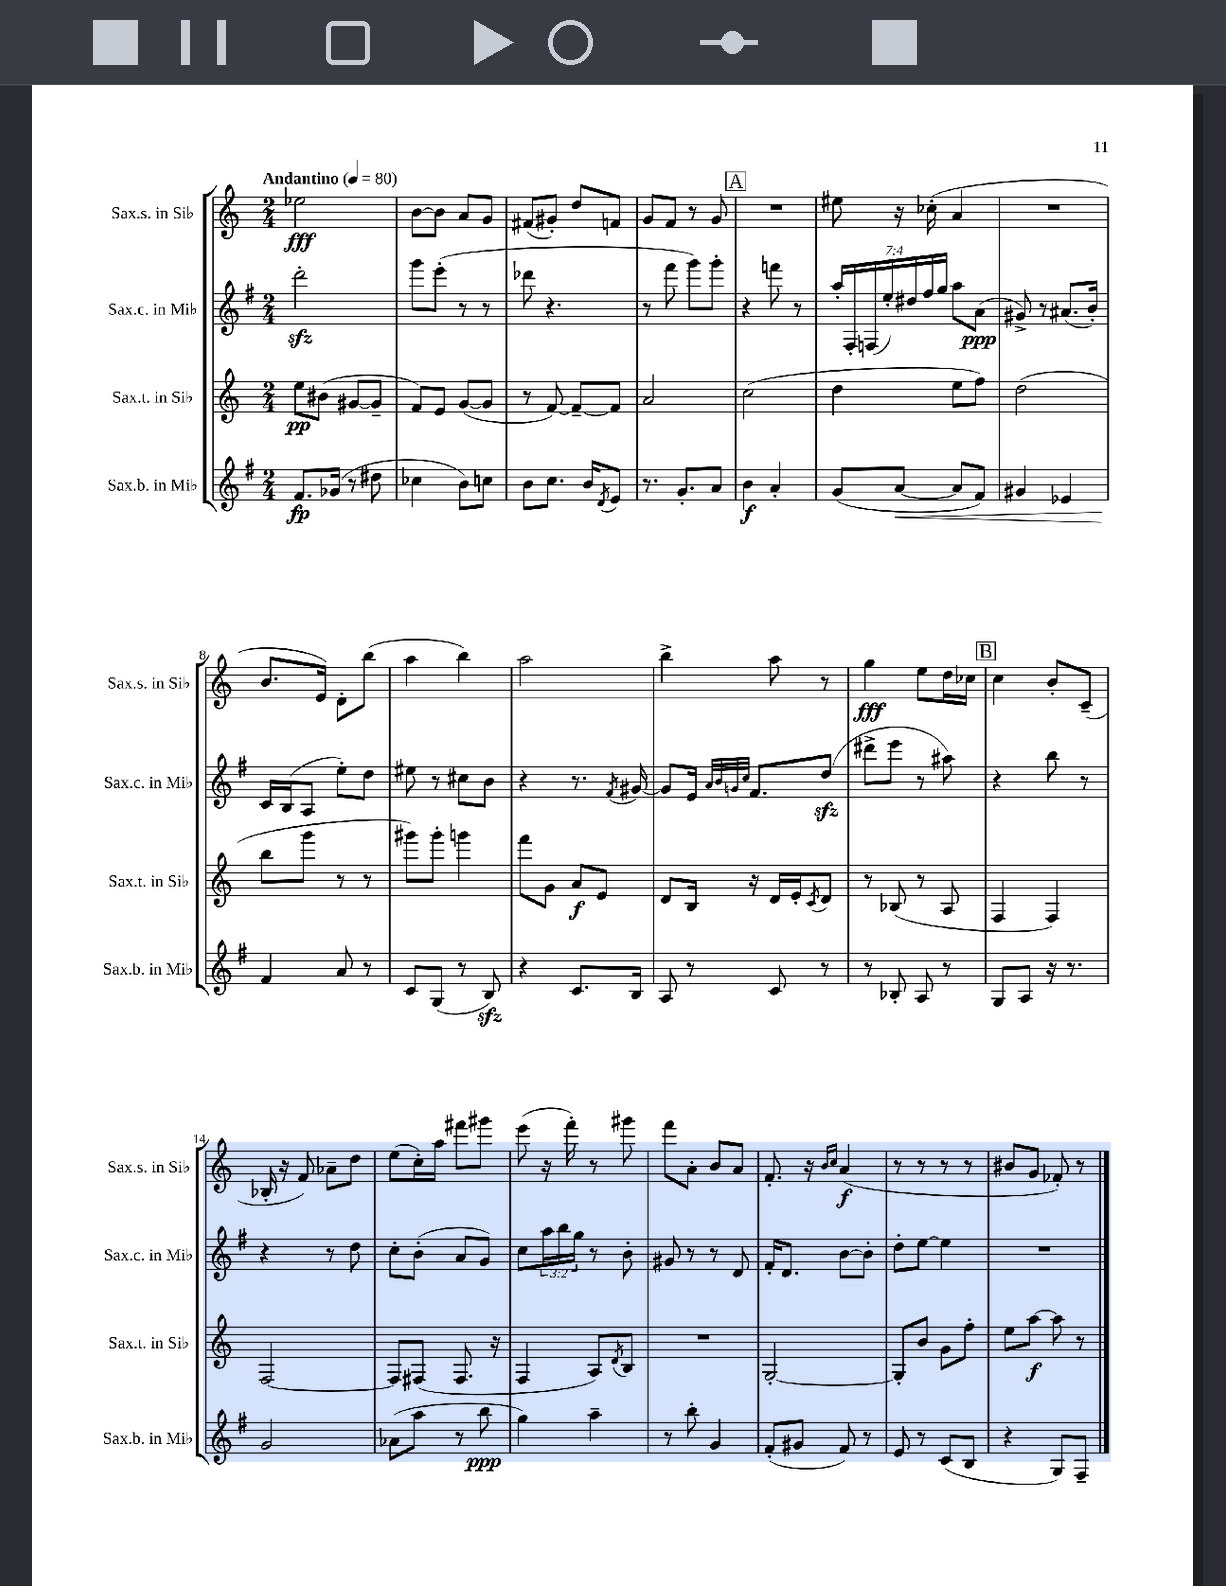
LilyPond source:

<<
\new StaffGroup <<
\new Staff = "s0" \with { instrumentName = "Sax.s. in Sib" shortInstrumentName = "Sax.s. in Sib" } {
    \clef treble \key c \major \numericTimeSignature \time 2/4 \tempo "Andantino" 4 = 80
    ees''2\fff |
    b'8~ b'8 a'8 g'8 |
    fis'8( gis'8-.) d''8 f'8 |
    g'8 f'8 r8 g'8 |
    \mark \markup { \box "A" } R2 |
    eis''8 r16 ces''16-.( a'4 |
    R2 |
    b'8. e'16) d'8-. b''8( |
    a''4 b''4) |
    a''2 |
    b''4-> a''8 r8 |
    g''4\fff e''8 d''16 ces''16 |
    \mark \markup { \box "B" } c''4 b'8-. c'8--( |
    bes16-. r16 f'8) aes'8-- d''8 |
    e''8( c''16-.) a''16 fis'''8 gis'''8 |
    e'''8( r16 f'''16-.) r8 gis'''8 |
    f'''8 a'8-. b'8 a'8 |
    f'8.-. r16 \grace { b'16 c''16 } a'4\f( |
    r8 r8 r8 r8 |
    bis'8 g'8 fes'8-.) r8 \bar "|." |
}
\new Staff = "s1" \with { instrumentName = "Sax.c. in Mib" shortInstrumentName = "Sax.c. in Mib" } {
    \clef treble \key g \major \numericTimeSignature \time 2/4 \override Staff.TupletNumber.text = #tuplet-number::calc-fraction-text
    d'''2-.\sfz |
    g'''8 e'''8-.( r8 r8 |
    des'''8 r4. |
    r8 fis'''8 g'''8) g'''8-. |
    \mark \markup { \box "A" } r4 f'''8 r8 |
    \tuplet 7/4 { a''16-. fis16-. f16( e''16-.) dis''16 fis''16 g''16 } a''8 a'8\ppp( |
    gis'8->) r8 ais'8.( b'16-.) |
    c'16 b16( a8 e''8-.) d''8 |
    eis''8 r8 cis''8 b'8 |
    r4 r8. \acciaccatura { fis'8 } gis'16~ |
    gis'8 e'16 \grace { a'32 b'32 g'32 c''32 } fis'8. d''8\sfz( |
    dis'''8-> e'''8 r8 ais''8) |
    \mark \markup { \box "B" } r4 b''8 r8 |
    r4 r8 d''8 |
    c''8-. b'8-.( a'8 g'8) |
    c''8 \tuplet 3/2 { a''16 b''16 g''16 } r8 b'8-. |
    gis'8 r8 r8 d'8 |
    fis'16-. d'8. b'8~ b'8-. |
    d''8-. e''8~ e''4 |
    R2 \bar "|." |
}
\new Staff = "s2" \with { instrumentName = "Sax.t. in Sib" shortInstrumentName = "Sax.t. in Sib" } {
    \clef treble \key c \major \numericTimeSignature \time 2/4
    e''8\pp bis'8( gis'8~ gis'8-- |
    f'8) e'8 g'8~( g'8 |
    r8 f'8~) f'8~-- f'8 |
    a'2 |
    \mark \markup { \box "A" } c''2( |
    d''4 e''8 f''8) |
    d''2( |
    b''8 g'''8 r8 r8 |
    gis'''8) gis'''8-. g'''4 |
    f'''8 g'8 a'8\f e'8 |
    d'8 b16 r16 d'16 e'16-. \acciaccatura { c'8 } d'8 |
    r8 bes8( r8 a8 |
    \mark \markup { \box "B" } f4 f4) |
    f2~ |
    f8 fis8( fis8. r16 |
    f4 a8) \acciaccatura { d'8 } b8 |
    R2 |
    g2~-. |
    g8-. b'8 g'8 f''8-. |
    e''8 a''8~\f a''8 r8 \bar "|." |
}
\new Staff = "s3" \with { instrumentName = "Sax.b. in Mib" shortInstrumentName = "Sax.b. in Mib" } {
    \clef treble \key g \major \numericTimeSignature \time 2/4
    fis'8.\fp ges'16( r8 dis''8 |
    ces''4 b'8) c''8 |
    b'8 c''8. b'16 \acciaccatura { d'8 } e'8 |
    r8. g'8.-. a'8 |
    \mark \markup { \box "A" } b'4\f a'4-. |
    g'8( a'8~\< a'8 fis'8) |
    gis'4 ees'4 |
    fis'4\! a'8 r8 |
    c'8 g8( r8 b8\sfz) |
    r4 c'8. b16 |
    a8 r8 c'8 r8 |
    r8 bes8-. a8 r8 |
    \mark \markup { \box "B" } g8 a8 r16 r8. |
    g'2 |
    aes'8( a''8 r8 b''8\ppp |
    g''4) a''4-- |
    r8 b''8-. g'4 |
    fis'8-.( gis'8 fis'8) r8 |
    e'8 r8 c'8( b8 |
    r4 g8) fis8-- \bar "|." |
}
>>
>>
